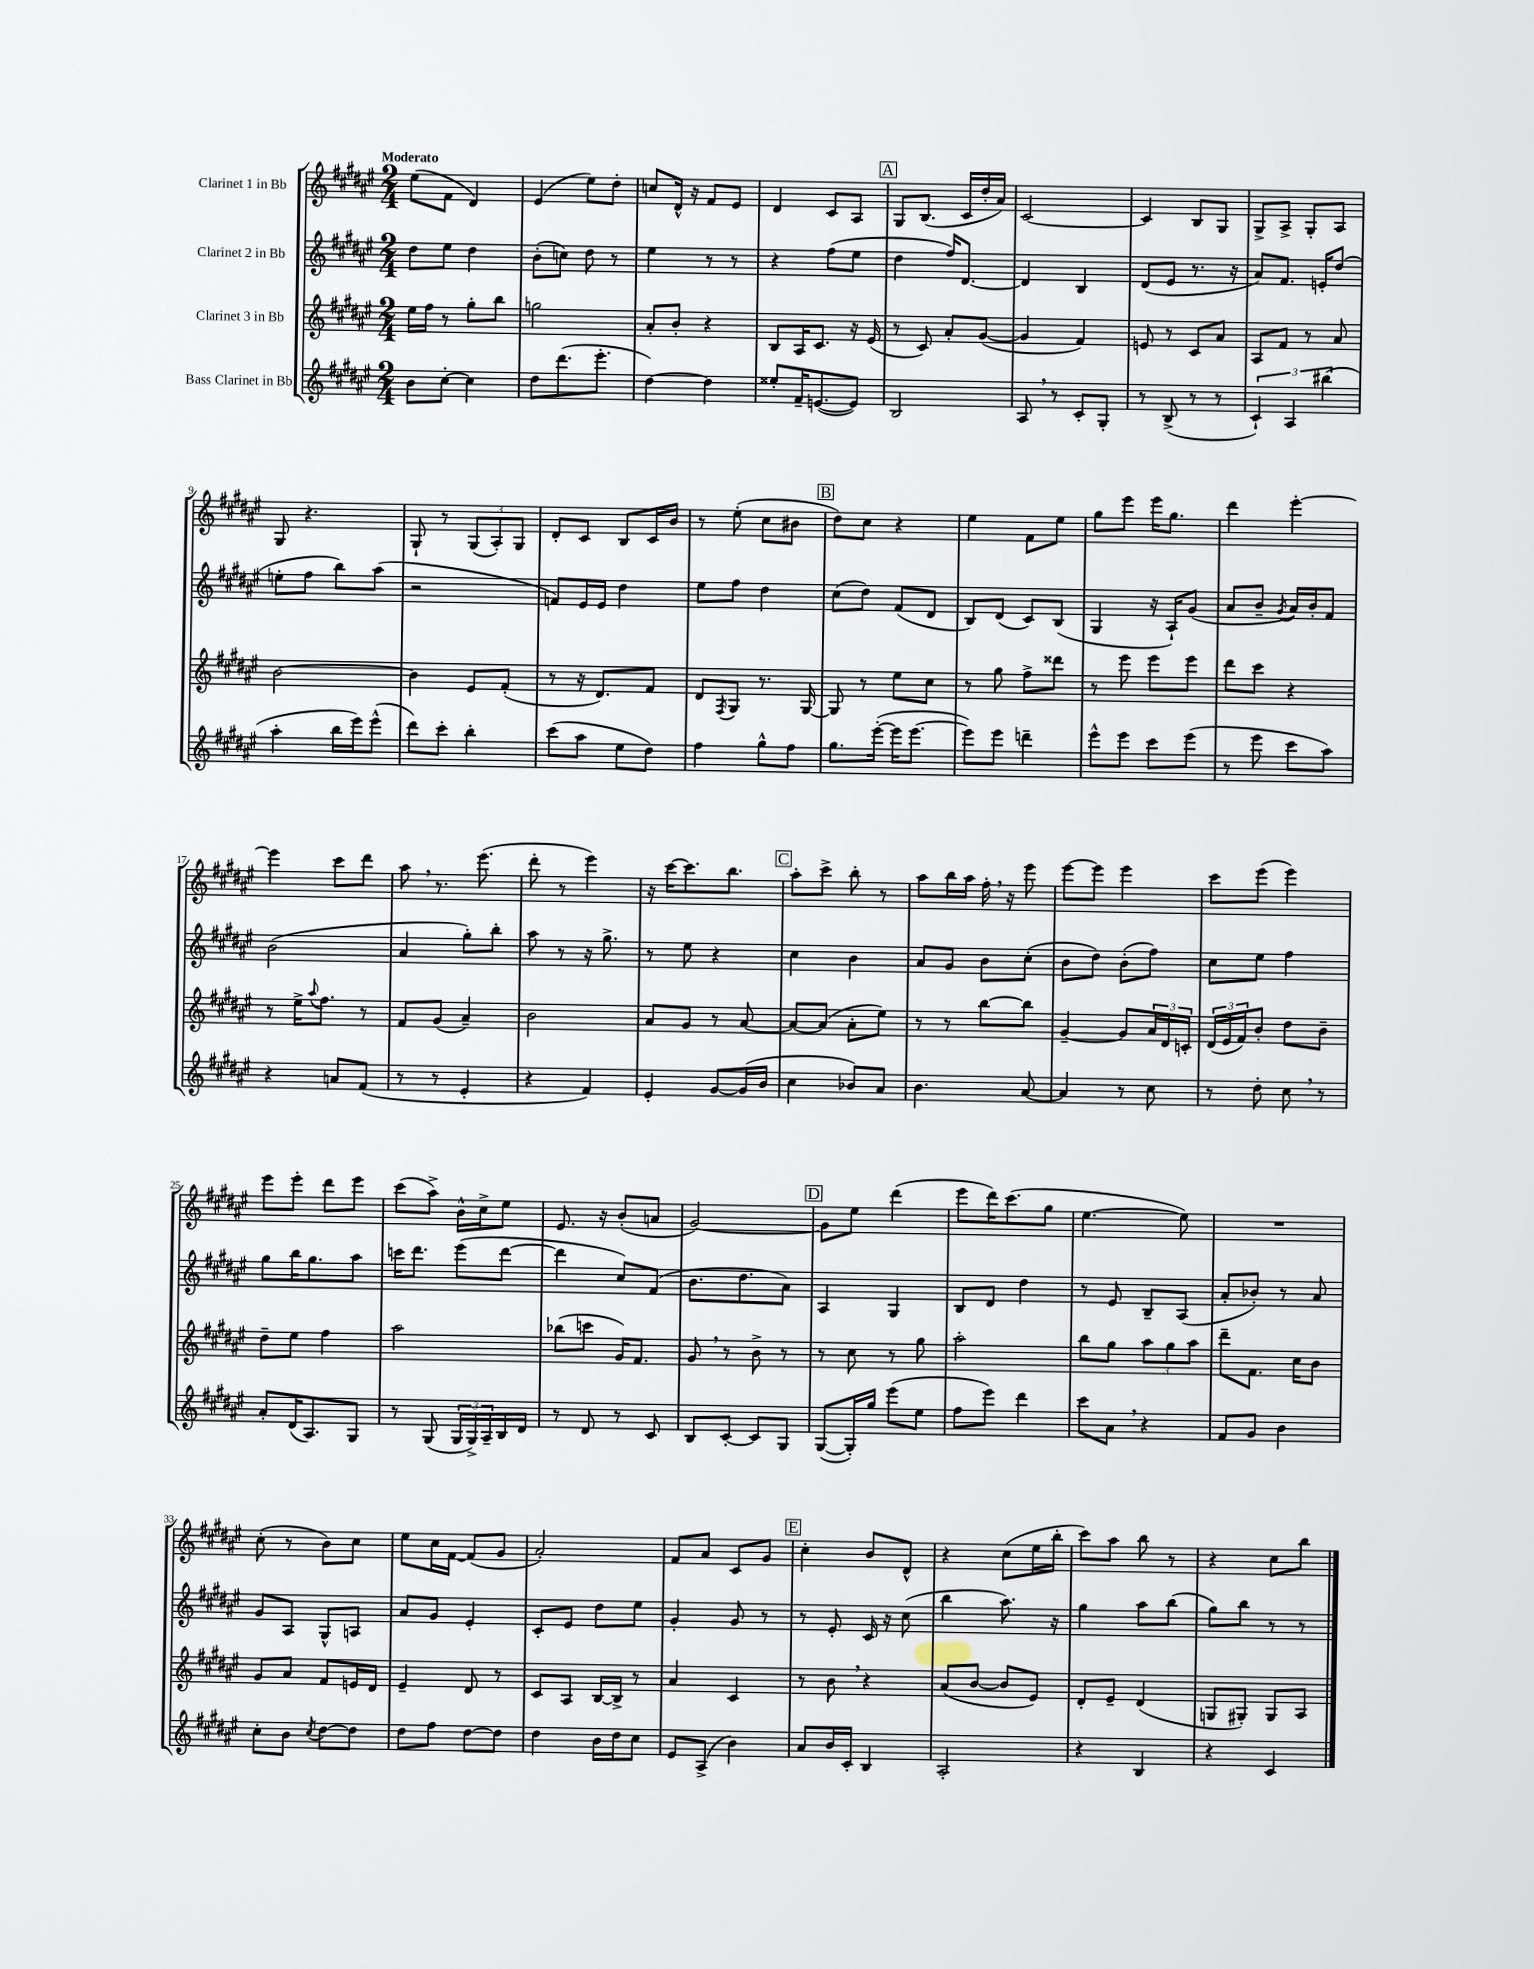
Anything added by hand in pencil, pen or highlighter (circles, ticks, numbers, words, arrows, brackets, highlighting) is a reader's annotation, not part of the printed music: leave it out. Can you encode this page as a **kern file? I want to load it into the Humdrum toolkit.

**kern	**kern	**kern	**kern
*part4	*part3	*part2	*part1
*staff4	*staff3	*staff2	*staff1
*I"Bass Clarinet in Bb	*I"Clarinet 3 in Bb	*I"Clarinet 2 in Bb	*I"Clarinet 1 in Bb
*clefG2	*clefG2	*clefG2	*clefG2
*k[f#c#g#d#a#e#]	*k[f#c#g#d#a#e#]	*k[f#c#g#d#a#e#]	*k[f#c#g#d#a#e#]
*M2/4	*M2/4	*M2/4	*M2/4
=1	=1	=1	=1
!	!	!	!LO:TX:a:B:t=Moderato
8b\L	16ee#\LL	8dd#\L	(8ee#\L
.	16ff#\JJ	.	.
[8cc#'\J	8r	8ee#\J	8f#\J
4cc#\]	8gg#'\L	4dd#\	4d#/)
.	8bb\J	.	.
=2	=2	=2	=2
8dd#\L	2ggn\	(8b'\L	(4e#/
(8.ddd#\	.	8ccn\J)	.
.	.	8dd#\	8ee#\L)
8.eee#'\J	.	.	.
.	.	8r	8dd#'\J
=3	=3	=3	=3
[4dd#\)	8a#'/L	4ee#\	8ccn/L
.	8b'/J	.	16d#^^/Jk
.	.	.	16r
4dd#\]	4r	8r	8f#/L
.	.	8r	8e#/J
=4	=4	=4	=4
8ee##X'/L	8B/L	4r	4d#/
16f#~/K	16A#/K	.	.
([8.en/	8.c#/J	.	.
.	.	(8ff#\L	8c#/L
8e/J])	16r	8ee#\J	8A#/J
.	(16e#/	.	.
!!LO:REH:place=s1:t=A
=5	=5	=5	=5
2B/	8r	4dd#\	8G#/L
.	8c#/)	.	(8.B/J
.	8a#'/L	16ff#/KL)	.
.	.	[8.d#/J	16c#/LL
.	([8g#/J	.	16dd#'/
.	.	.	16a#/JJ)
=6	=6	=6	=6
8A#,/	4g#/]	4d#/]	[2c#/
8r	.	.	.
8c#'/L	4f#/)	4B/	.
8G#'/J	.	.	.
=7	=7	=7	=7
8r	8en/	(8d#/L	4c#/]
(8B^/	8r	8e#/J	.
8r	8c#/L	8.r	8B/L
8r	8a#/J	.	8G#/J
.	.	16r	.
=8	=8	=8	=8
6c#`/)	8A#/L	8a#/L)	8G#^/L
.	8f#/J	8.f#/J	8A#^/J
6A#/	.	.	.
.	8r	.	8G#'/L
.	.	16en'/KL	.
(6bb#X\	.	.	.
.	8a#/	(8dd#/J	8A#/J
!!LO:LB:g=z
=9	=9	=9	=9
4aa#'\	[2b\	8een'\L	8G#/
.	.	8ff#\J	4.r
16bb\LL	.	8bb\L)	.
16eee#\J)	.	.	.
(8eee#^^\J	.	(8aa#\J	.
=10	=10	=10	=10
8ddd#\L)	4b\]	2r	8G#`/
8ccc#'\J	.	.	8r
4bb'\	8e#/L	.	(12G#/L
.	.	.	12A#'/)
.	(8f#'/J	.	.
.	.	.	12G#/J
=11	=11	=11	=11
(8ccc#\L	8r	8fn/L)	8d#'/L
8aa#\J	16r	16e#/L	8c#/J
.	8.d#/L)	16e#/JJ	.
8ee#\L	.	4dd#\	8B/L
8dd#\J)	8f#/J	.	16c#/L
.	.	.	16b/JJ
=12	=12	=12	=12
4ff#\	8d#/L	8ee#\L	8r
.	8qF#/	.	.
.	8G#/J	8ff#\J	(8ee#'\
8gg#^^\L	8.r	4dd#\	8cc#\L
8ff#\J	.	.	8b#X\J
.	[16G#/	.	.
!!LO:REH:place=s1:t=B
=13	=13	=13	=13
8.gg#\L	8G#/]	(8cc#\L	8dd#\L)
.	8r	8dd#\J)	8cc#\J
([16eee#'\Jk	.	.	.
16eee#\KL]	8ee#\L	(8f#/L	4r
[8.eee#\J	.	.	.
.	8cc#\J	8d#/J	.
=14	=14	=14	=14
8eee#\L])	8r	8B/L)	4ee#\
8eee#\J	8gg#\	(8d#/J	.
4dddn~\	8ff#^\L	8c#/L)	8f#\L
.	8ddd##X\J	(8B/J	8ee#\J
=15	=15	=15	=15
8eee#^^\L	8r	4G#/	8gg#\L
8eee#\J	8eee#\	.	8eee#\J
8ccc#\L	8eee#\L	16r	16eee#\KL
.	.	16A#`/KL)	8.gg#\J
(8eee#\J	8eee#\J	(8g#/J	.
=16	=16	=16	=16
8r	8ddd#\L	8a#/L	4ddd#\
8eee#\	8ccc#\J	8b~/J	.
.	.	8qg#/	.
8ccc#\L	4r	16a#/LL)	[4eee#'\
.	.	16b'/J	.
8aa#\J)	.	8f#/J	.
!!LO:LB:g=z
=17	=17	=17	=17
4r	8r	(2b\	4eee#\]
.	16ee#^\KL	.	.
.	8qqaa#/	.	.
.	8.ff#\J	.	.
8an/L	.	.	8ccc#\L
(8f#/J	8r	.	8ddd#\J
=18	=18	=18	=18
8r	8f#/L	4a#/	8aa#,\
8r	(8g#/J	.	8.r
4e#'/	4a#~/)	8gg#'\L)	.
.	.	.	(8.eee#\
.	.	8bb'\J	.
=19	=19	=19	=19
4r	2b\	8aa#\	8ddd#'\
.	.	8r	8r
4f#/)	.	16r	4eee#\)
.	.	8.gg#^\	.
=20	=20	=20	=20
4e#'/	8a#/L	8r	16r
.	.	.	[16ccc#\KL
.	8g#/J	8ee#\	8.ccc#\]
[8g#/L	8r	4r	.
.	.	.	8.bb\J
(16g#/L]	[8a#/	.	.
16b/JJ	.	.	.
!!LO:REH:place=s1:t=C
=21	=21	=21	=21
4cc#\	8a#/L_	4cc#\	8aa#'\L
.	(8a#/J]	.	8ccc#^\J
8b-X/L)	8a#'\L	4b\	8bb'\
8a#/J	8ee#\J)	.	8r
=22	=22	=22	=22
4.b\	8r	8a#/L	8aa#\L
.	8r	8g#/J	16bb\L
.	.	.	16aa#\JJ
.	[8bb\L	8b\L	16ff#',\
.	.	.	16r
[8a#/	8bb\J]	(8cc#'\J	8eee#\
=23	=23	=23	=23
4a#/]	[4g#~/	8b\L	[8eee#\L
.	.	8dd#\J)	8eee#\J]
8r	8g#/L]	(8b'\L	4eee#\
8cc#\	24a#/L	8ff#\J)	.
.	24d#/	.	.
.	24cn'/JJ	.	.
=24	=24	=24	=24
8r	(24d#/LL	8cc#\L	8ccc#\L
.	24e#/	.	.
.	24f#/J)	.	.
8dd#'\	8b'/J	8ee#\J	(8eee#\J
8cc#,\	8dd#\L	4ff#\	4eee#\)
8r	8b~\J	.	.
!!LO:LB:g=z
=25	=25	=25	=25
8a#'/L	8dd#~\L	8gg#\L	8eee#\L
(16d#/K	8ee#\J	16bb\K	8eee#'\J
8.A#/)	.	8.gg#\	.
.	4ff#\	.	8ddd#\L
8G#/J	.	8aa#\J	8eee#\J
=26	=26	=26	=26
8r	2aa#\	16cccn\KL	(8ccc#\L
.	.	8.ddd#\J	.
(8G#/	.	.	8aa#^\J)
24G#/LL	.	(8eee#\L	16b^^\LL
24G#^/)	.	.	.
.	.	.	16cc#^\J
24A#~/	.	.	.
16B/	.	[8ddd#\J	8ee#\J
16d#/JJ	.	.	.
=27	=27	=27	=27
8r	(8bb-X\L	4ddd#\]	8.e#/
8d#/	8cccn\J	.	.
.	.	.	16r
8r	16g#/KL)	8cc#/L)	(8b'/L
.	8.f#/J	.	.
8c#/	.	(8f#/J	8an/J
=28	=28	=28	=28
8B/L	8g#,/	8.b\L	[2g#/)
[8c#'/J	8r	.	.
.	.	8.dd#\	.
8c#/L]	8b^\	.	.
8G#/J	8r	8a#\J)	.
!!LO:REH:place=s1:t=D
=29	=29	=29	=29
([8G#/L	8r	4A#/	8g#\L]
16G#'/L])	8cc#\	.	8ee#\J
16gg#/JJ	.	.	.
(8eee#\L	8r	4G#/	(4ddd#\
8ee#\J	8gg#\	.	.
=30	=30	=30	=30
8ff#\L	2aa#'\	8B/L	8eee#\L
8eee#\J)	.	8d#/J	16ddd#\K)
.	.	.	(8.ccc#\
4ddd#\	.	4dd#\	.
.	.	.	8gg#\J
=31	=31	=31	=31
8ccc#\L	8bb\L	8r	[4.ee#\
8a#,\J	8gg#\J	8e#/	.
4r	12aa#\L	8B~/L	.
.	12gg#\	.	.
.	.	(8A#/J	8ee#\])
.	12aa#\J	.	.
=32	=32	=32	=32
8f#/L	8ddd#~\L	8a#'/L	2r
8g#/J	8.f#\J	8b-X'/J)	.
4b\	.	8r	.
.	16cc#\KL	.	.
.	8b\J	8a#/	.
!!LO:LB:g=z
=33	=33	=33	=33
8cc#'\L	8g#/L	8g#/L	(8cc#'\
8b\J	8a#/J	8A#/J	8r
8qcc#/	.	.	.
[8dd#\L	8f#/L	8G#^^/L	8b\L)
8dd#\J]	16en/L	8An/J	8cc#\J
.	16d#/JJ	.	.
=34	=34	=34	=34
8dd#\L	4e#~/	8a#/L	8ee#\L
8ff#\J	.	8g#/J	16cc#\L
.	.	.	[16f#\JJ
[8dd#\L	8d#/	4e#'/	(8f#/L]
8dd#\J]	8r	.	8g#/J
=35	=35	=35	=35
4dd#\	8c#/L	8c#'/L	2a#'/)
.	8A#/J	8e#/J	.
16b\LL	[16B/LL	8dd#\L	.
16dd#\J	16B^/JJ]	.	.
8cc#\J	8r	8ee#\J	.
=36	=36	=36	=36
8e#/L	4a#/	4g#'/	8f#/L
(8A#^/J	.	.	8a#/J
4b\)	4c#/	8g#/	8c#/L
.	.	8r	8g#/J
!!LO:REH:place=s1:t=E
=37	=37	=37	=37
8a#/L	8r	8r	4cc#'\
16b/L	8b,\	8e#'/	.
16c#'/JJ	.	.	.
4B/	4r	16c#/	8b/L
.	.	16r	.
.	.	(8cc#\	8d#^^/J
=38	=38	=38	=38
2A#'/	(8a#/L	4bb\	4r
.	[8b/J	.	.
.	8b/L]	8.aa#\)	(8cc#\L
.	8e#/J)	.	16ee#\L
.	.	16r	16bb'\JJ
=39	=39	=39	=39
4r	8d#'/L	4gg#\	8ccc#\L)
.	8e#~/J	.	8aa#\J
4B/	(4d#/	8aa#\L	8bb\
.	.	(8bb\J	8r
=40	=40	=40	=40
4r	8Gn/L	8gg#\L)	4r
.	8G#X'/J)	8bb\J	.
4c#/	8G#/L	8r	8cc#\L
.	8A#/J	8r	8bb\J
==	==	==	==
*-	*-	*-	*-
